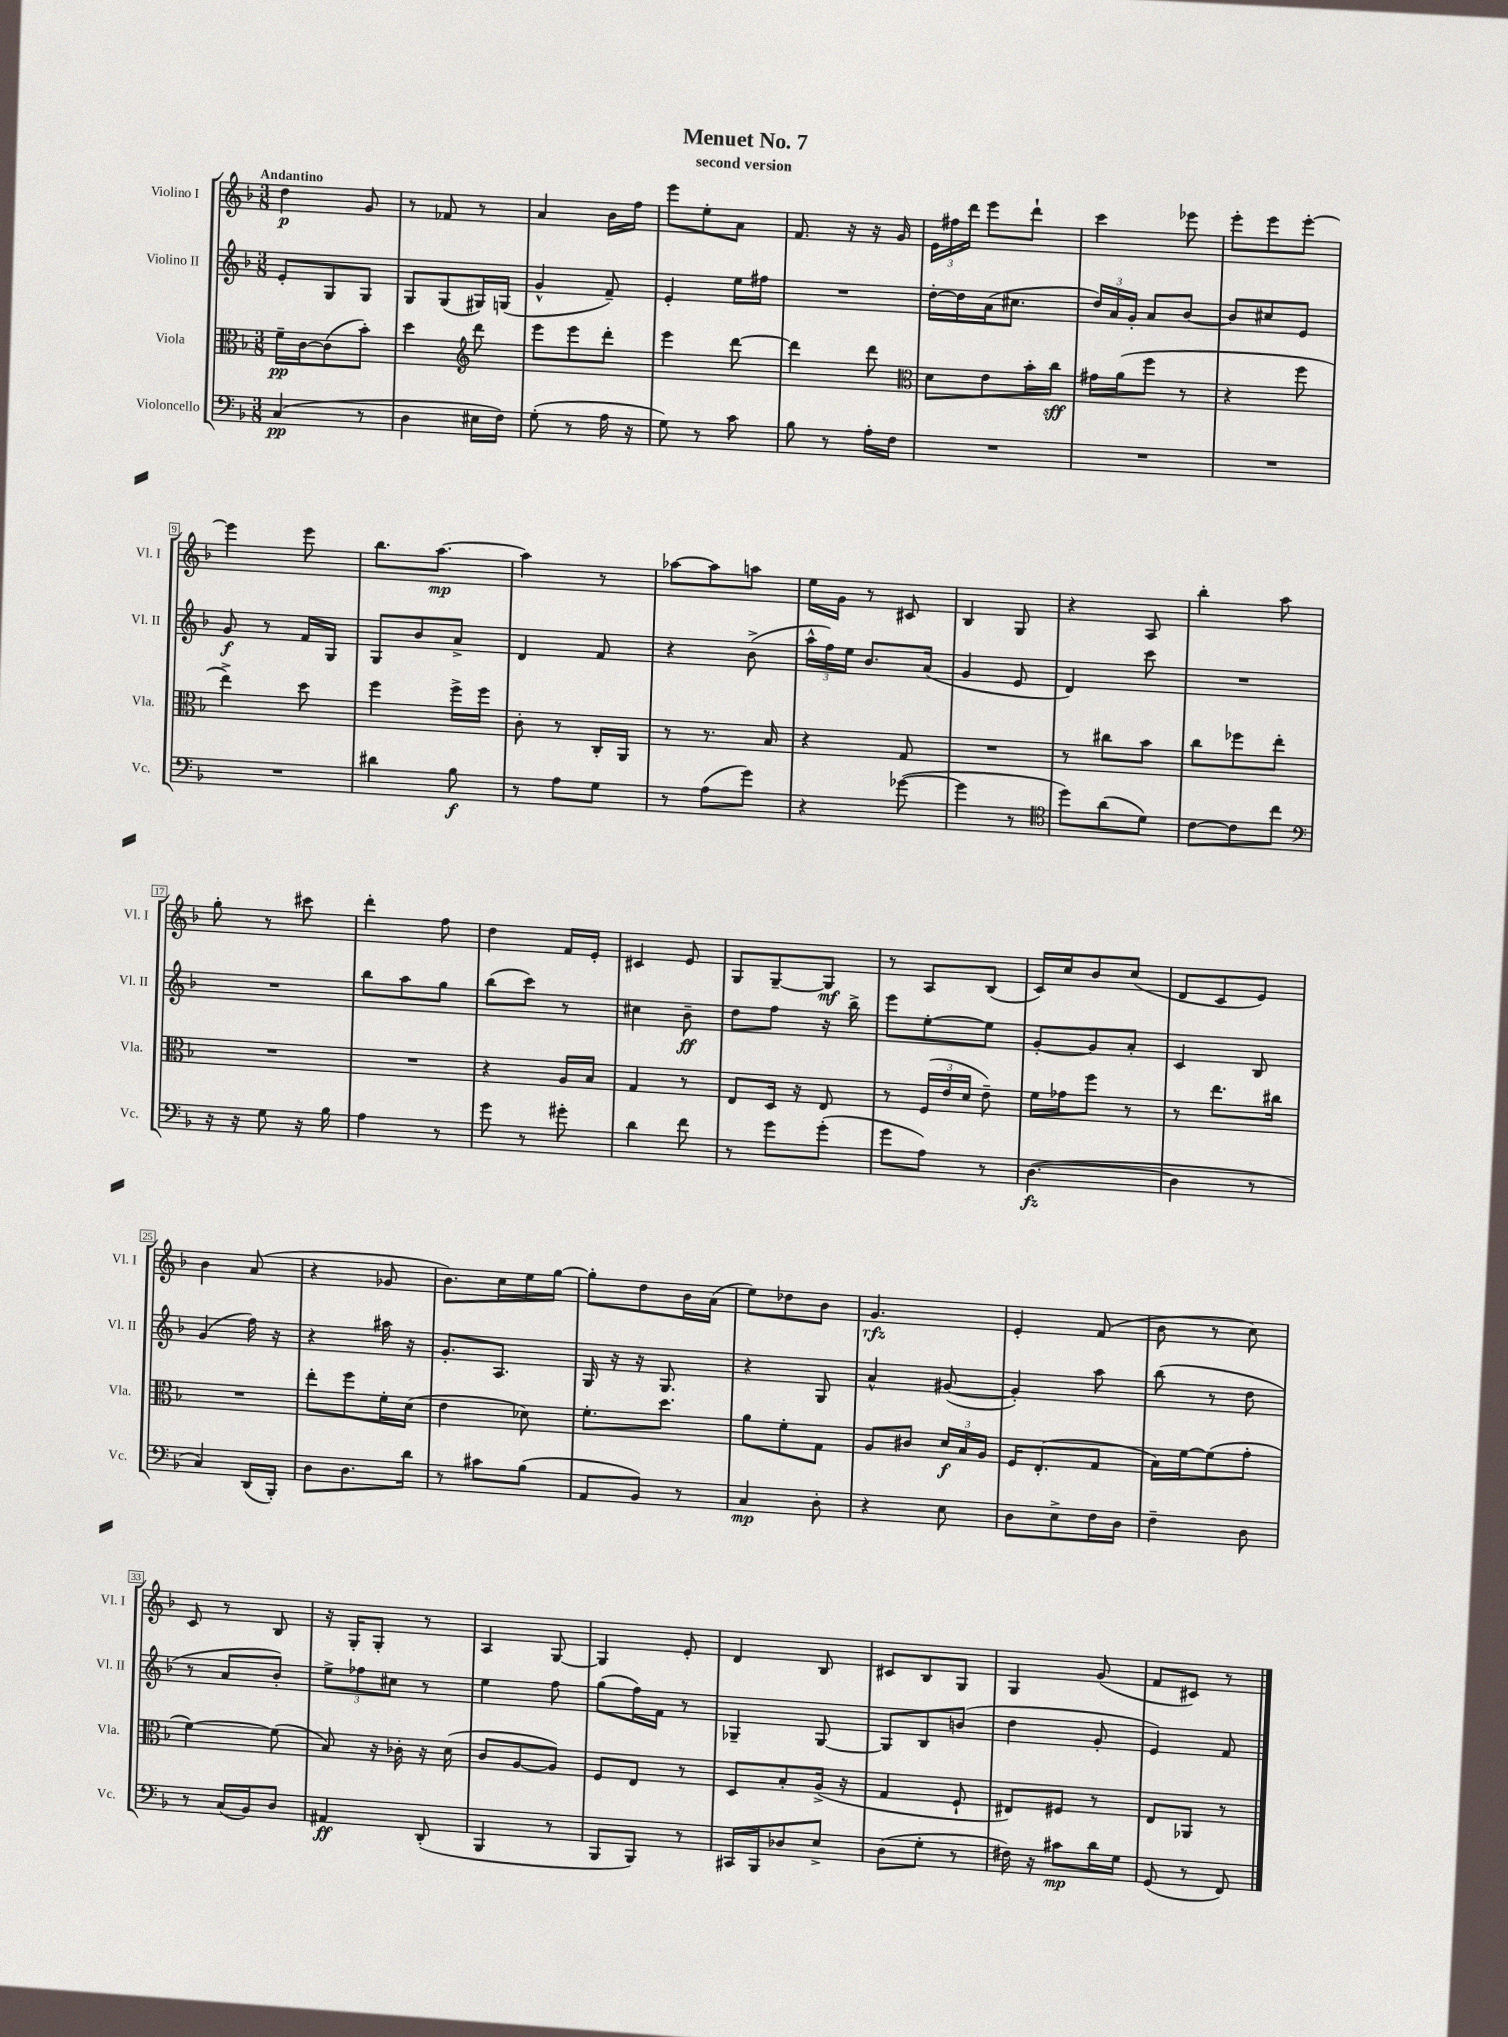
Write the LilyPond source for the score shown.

\header { title = "Menuet No. 7" subtitle = "second version" }
<<
\new StaffGroup <<
\new Staff = "s0" \with { instrumentName = "Violino I" shortInstrumentName = "Vl. I" } {
    \clef treble \key f \major \numericTimeSignature \time 3/8 \tempo "Andantino"
    \autoBeamOff d''4\p g'8 |
    r8 fes'8 r8 |
    a'4 bes'16[ f''16] |
    e'''8[ e''8-. a'8] |
    f'8. r16 r16 g'16 |
    \tuplet 3/2 { e'16[ fis''16 d'''16] } e'''8[ d'''8]-! |
    c'''4 ees'''8 |
    e'''8[-. e'''8 e'''8]~-. |
    e'''4 e'''8 |
    bes''8.[ a''8.]~\mp |
    a''4 r8 |
    aes''8[~ aes''8 a''8] |
    e''16[ g'16] r8 cis'8 |
    bes4 g8 |
    r4 a8 |
    bes''4-. a''8 |
    g''8-. r8 cis'''8 |
    d'''4-. f''8 |
    d''4 f'16[ e'16]-. |
    cis'4 e'8 |
    g8[ g8~-- g8]\mf |
    r8 a8[ bes8]( |
    c'16[) c''16 bes'8 c''8]( |
    d'8[ c'8 e'8]) |
    bes'4 a'8( |
    r4 ges'8 |
    bes'8.[) c''16 e''16 g''16]~ |
    g''8[-. d''8 bes'16 a'16]( |
    e''8[) des''8 bes'8] |
    g'4.\rfz |
    e'4-. f'8( |
    bes'8 r8 c''8) |
    c'8 r8 bes8 |
    r16 g16[-. g8]-. r8 |
    a4 g8~ |
    g4 e'8-. |
    d'4 bes8 |
    cis'8[ bes8 g8] |
    g4 g'8( |
    f'8[ cis'8]) r8 \bar "|." |
}
\new Staff = "s1" \with { instrumentName = "Violino II" shortInstrumentName = "Vl. II" } {
    \clef treble \key f \major \numericTimeSignature \time 3/8
    \autoBeamOff e'8[-. g8 g8] |
    g8[ g8( gis16) g16]( |
    g'4-^ f'8--) |
    e'4-. e''16[ fis''16] |
    R4. |
    d''16[~-. d''16 a'16( cis''8.] |
    \tuplet 3/2 { d''16[) a'16 g'16]-. } a'8[ bes'8]~ |
    bes'8[ cis''8 e'8] |
    g'8\f r8 f'16[ g16] |
    g8[ bes'8 a'8]-> |
    d'4 f'8 |
    r4 bes'8->( |
    \tuplet 3/2 { a''16[-^ f''16) e''16] } bes'8.[ a'16]( |
    g'4 e'8 |
    d'4) c'''8 |
    R4. |
    R4. |
    bes''8[ a''8 g''8] |
    bes''8[( c'''8]) r8 |
    cis''4 bes'8--\ff |
    d''8[ f''8] r16 bes''16-> |
    e'''8[ e''8~-. e''8] |
    g'8[~-. g'8 a'8]-. |
    c'4 bes8 |
    g'4( f''16) r16 |
    r4 ais''16 r16 |
    g'8.[-. a8.] |
    g16 r16 r16 g8. |
    r4 g8 |
    a'4-^ gis'8~( |
    gis'4-.) a''8 |
    bes''8( r8 d''8 |
    r8 a'8[ bes'8]-.) |
    \tuplet 3/2 { e''8[-> fes''8 cis''8] } r8 |
    e''4 f''8 |
    g''8[( f''16) f'16] r8 |
    ges4-- ges8~ |
    ges8[ bes8 b'8]( |
    d''4 g'8-. |
    e'4) f'8 \bar "|." |
}
\new Staff = "s2" \with { instrumentName = "Viola" shortInstrumentName = "Vla." } {
    \clef alto \key f \major \numericTimeSignature \time 3/8
    \autoBeamOff f'16[--\pp c'16~ c'8( bes'8]-.) |
    d''4 \clef treble d'''8 |
    e'''8[ e'''8 d'''8]-. |
    e'''4 d'''8~ |
    d'''4 d'''8 |
    \clef alto d'8[ e'8 bes'16-. c''16]\sff |
    gis'16[ a'16( f''8] r8 |
    r4 f''8 |
    e''4->) d''8 |
    f''4 f''16[-> f''16] |
    c'8-. r8 c16[-. a,16] |
    r8 r8. bes16 |
    r4 g8 |
    R4. |
    r8 cis''8[ bes'8] |
    c''8[ fes''8 e''8]-. |
    R4. |
    R4. |
    r4 a16[ bes16] |
    g4 r8 |
    e8[ d16] r16 e8 |
    r8 \tuplet 3/2 { f16[( e'16 d'16] } e'8--) |
    f'16[ ges'16 f''8] r8 |
    r8 e''8.[ cis''16] |
    R4. |
    e''8[-. f''8 f'16-. d'16]( |
    e'4 des'8) |
    f'8.[-. d''8.] |
    a'8[ f'8-. g8] |
    a8[ cis'8] \tuplet 3/2 { d'16[\f bes16 a16] } |
    f16[ e8.-.( g8] |
    bes16[) f'16~ f'8( g'8]-. |
    f'4~) f'8( |
    bes8) r16 ces'16-. r16 d'16( |
    c'8[ a8~ a8]) |
    f8[ e8] r8 |
    d8[ bes8-. a16]->( r16 |
    g4 f8-! |
    eis8[) fis8] r8 |
    e8[ aes,8] r8 \bar "|." |
}
\new Staff = "s3" \with { instrumentName = "Violoncello" shortInstrumentName = "Vc." } {
    \clef bass \key f \major \numericTimeSignature \time 3/8
    \autoBeamOff c4\pp( r8 |
    d4 eis16[ f16]) |
    g8-.( r8 a16 r16 |
    g8) r8 c'8 |
    bes8 r8 a16[-. f16] |
    R4. |
    R4. |
    R4. |
    R4. |
    dis'4 bes8\f |
    r8 a8[ g8] |
    r8 a8[( g'8]) |
    r4 ges'8~( |
    ges'4 r8 |
    \clef tenor d''8[) a'8( d'8]) |
    c'8[~ c'8 c''8] |
    \clef bass r16 r16 g8 r16 bes16 |
    a4 r8 |
    g'8 r8 gis'8-. |
    d'4 f'8 |
    r8 g'8[ g'8]-.( |
    g'8[ a8]) r8 |
    d4.~\fz( |
    d4 r8 |
    c4) d,16[( bes,,16]-.) |
    d8[ d8. d'16] |
    r8 cis'8[ bes8]( |
    a,8[ bes,8]) r8 |
    c4\mp d8-. |
    r4 e8 |
    d8[ e8-> f16 d16] |
    f4-- d8 |
    r8 c16[( bes,16) d8] |
    ais,4\ff d,8-.( |
    bes,,4 r8 |
    bes,,8[ bes,,8]) r8 |
    cis,16[ bes,,16 des8 e8]-> |
    d8[( g8]-. r8 |
    fis16) r16 cis'8[\mp d'16 g16] |
    g,8( r8 f,8) \bar "|." |
}
>>
>>
\layout { \context { \Score \override BarNumber.stencil = #(make-stencil-boxer 0.1 0.3 ly:text-interface::print) } }
